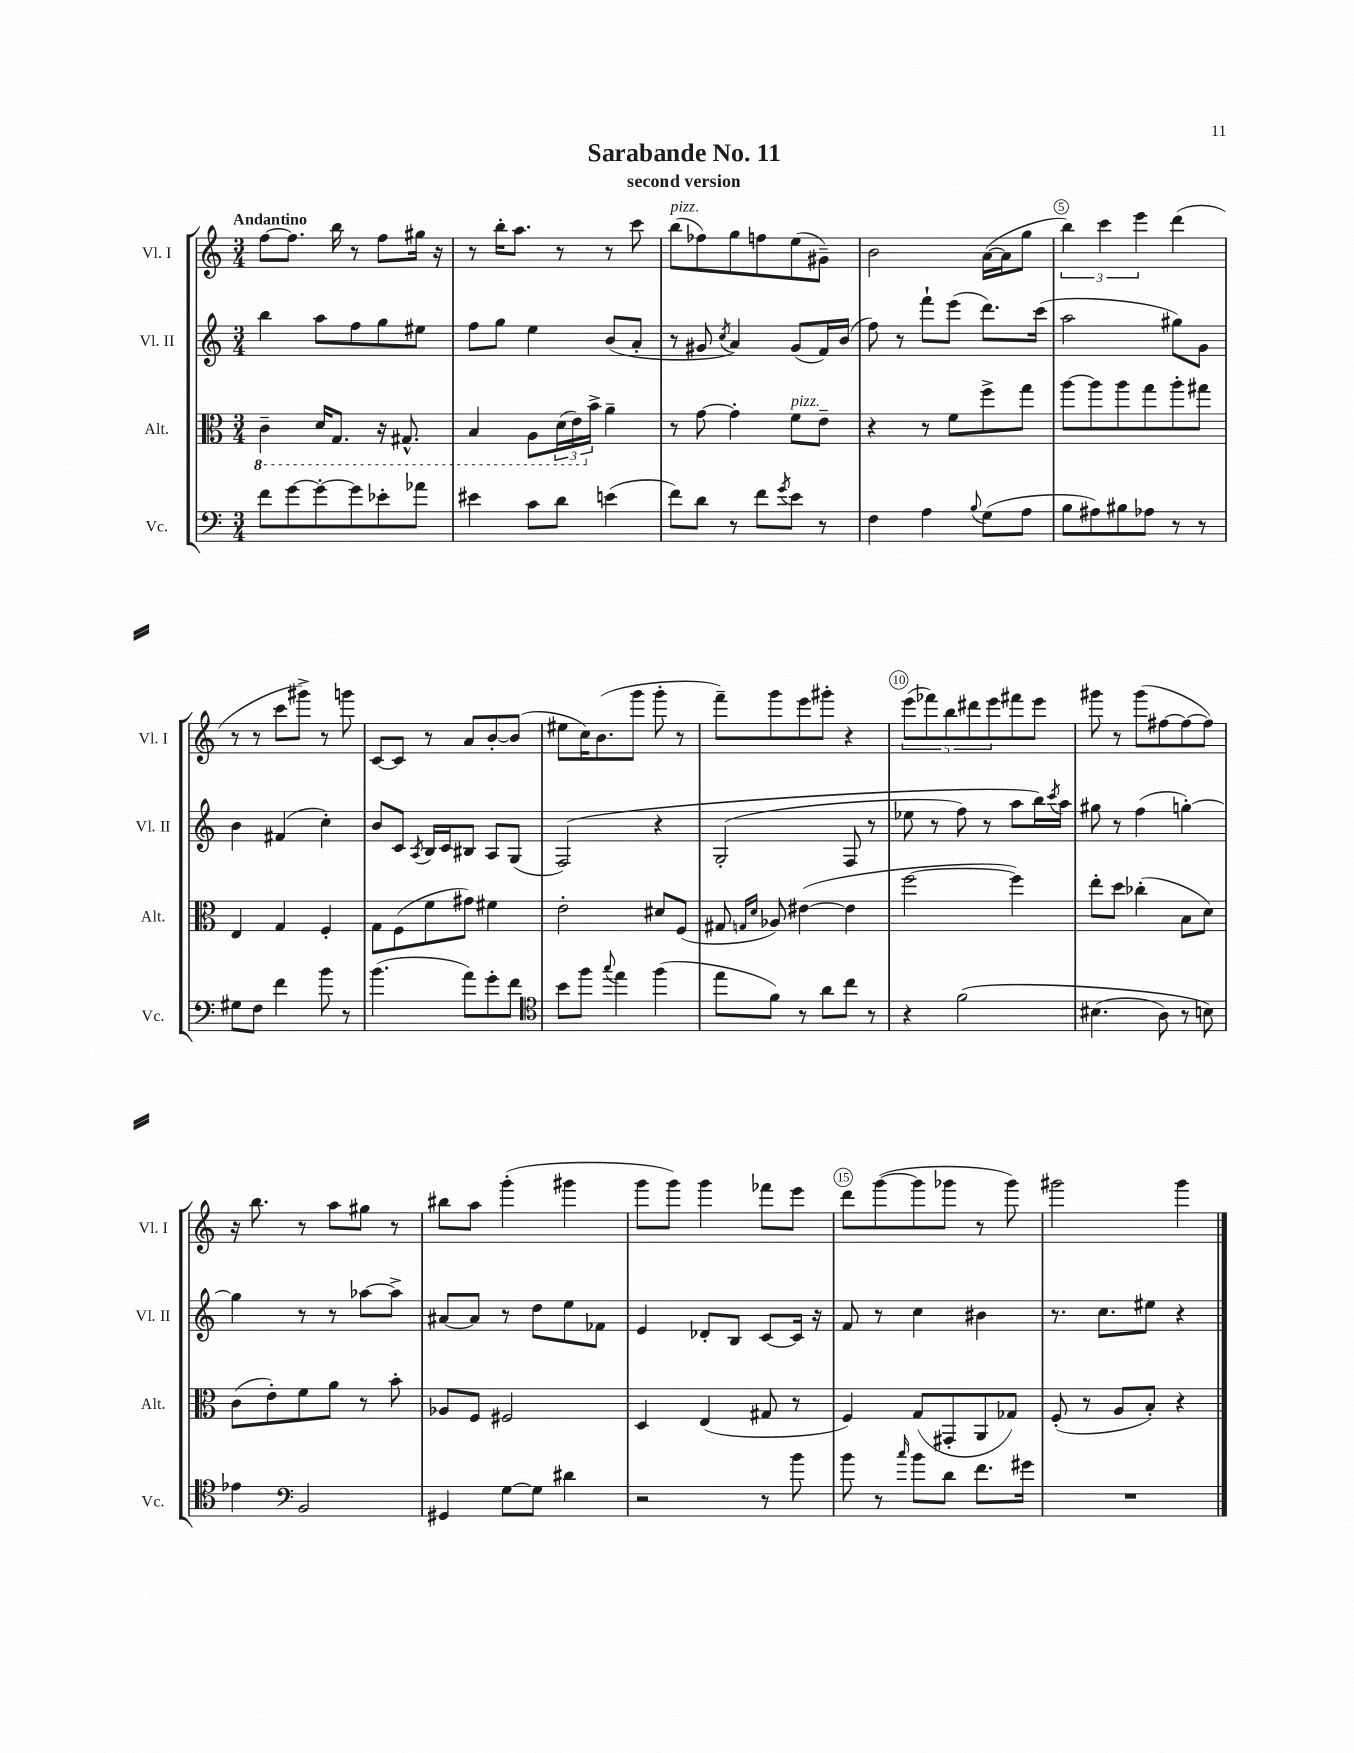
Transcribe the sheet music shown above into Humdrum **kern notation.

**kern	**kern	**kern	**kern
*part4	*part3	*part2	*part1
*staff4	*staff3	*staff2	*staff1
*I"Vc.	*I"Alt.	*I"Vl. II	*I"Vl. I
*I'Vc.	*I'Alt.	*I'Vl. II	*I'Vl. I
*clefF4	*clefC3	*clefG2	*clefG2
*k[]	*k[]	*k[]	*k[]
*M3/4	*M3/4	*M3/4	*M3/4
*	*8ba	*	*
=1	=1	=1	=1
!	!	!	!LO:TX:a:B:t=Andantino
8f\L	4C~\	4bb\	[8ff\L
[8g\	.	.	8.ff\J]
8g'\_	16D/KL	8aa\L	.
.	8.GG/J	.	16bb\
8g\]	.	8ff\	8r
8e-X'\	16r	8gg\	8ff\L
.	8.GG#X^^/	.	.
8a-X\J	.	8ee#X\J	16gg#X\Jk
.	.	.	16r
=2	=2	=2	=2
4e#X\	4BB/	8ff\L	8r
.	.	8gg\J	16bb'\KL
.	.	.	8.aa\J
8c\L	8AA\L	4ee\	.
8d\J	(24D\L	.	8r
.	24E\)	.	.
*	*X8ba	*	*
.	24b^\JJ	.	.
(4en\	4a~\	(8b/L	8r
.	.	8a'/J	8ccc\
=3	=3	=3	=3
!	!	!	!LO:TX:a:i:t=pizz.
8f\L)	8r	8r	(8bb\L
8d\J	[8g\	8g#X/	8ff-X\)
.	.	8qcc/	.
8r	4g'\]	4a/)	8gg\
8f\L	.	.	8ffn\
8qg/	.	.	.
!	!LO:TX:a:i:t=pizz.	!	!
8e\J	8f\L	(8g#/L	(8ee\
8r	8e~\J	16f/L)	8g#X~\J)
.	.	(16b/JJ	.
=4	=4	=4	=4
4F\	4r	8ff\)	2b\
.	.	8r	.
4A\	8r	8fff`\L	.
.	8f\L	(8eee\J	.
8qqB/	.	.	.
(8G\L	8ff^\	8.ddd\L)	([16a\LL
.	.	.	16a\J]
8A\J	8gg\J	.	8gg\J
.	.	(16ccc\Jk	.
=5	=5	=5	=5
8B\L	[8aa\L	2aa\	6bb\)
8A#X\)	8aa\]	.	.
.	.	.	6ccc\
8B#X\	8aa\	.	.
.	.	.	6eee\
8A-X\J	8gg\	.	.
8r	8aa'\	8gg#X\L)	(4ddd\
8r	8gg#X\J	8g\J	.
!!LO:LB:g=z
=6	=6	=6	=6
8G#X\L	4E/	4b\	8r
8F\J	.	.	8r
4f\	4G/	(4f#X/	8ccc\L
.	.	.	8ggg#X^\J)
8b\	4F'/	4cc'\)	8r
8r	.	.	8gggn\
=7	=7	=7	=7
(4.b\	8G\L	8b/L	[8c/L
.	(8F\	8c/J	8c/J]
.	.	8qA/	.
.	8f\	16B/LL	8r
.	.	16c/J	.
8a\L)	8g#X\J)	8B#X/J	8a/L
8g'\	4f#X\	8A/L	[8b'/
8f\J	.	(8G/J	(8b/J]
=8	=8	=8	=8
*clefC4	*	*	*
8b\L	2e'\	(2F/)	8ee#X\L
8ff\J	.	.	16cc\K)
.	.	.	(8.b\
8qqgg/	.	.	.
4ee\	.	.	.
.	.	.	8ggg\J
(4ff\	8d#X/L	4r	8ggg'\
.	(8F/J	.	8r
=9	=9	=9	=9
8ee\L	8G#X/	(2G'/	8fff~\L)
.	16qqGn/LL	.	.
.	16qqd/JJ	.	.
8f\J)	8A-X/)	.	8ggg\
8r	([4e#X\	.	8eee\
8a\L	.	.	8ggg#X'\J
8cc\J	4e#\]	8F/	4r
8r	.	8r	.
=10	=10	=10	=10
4r	[2ff\	8ee-X\	(10eee\L
.	.	.	10fff-X\)
.	.	8r	.
.	.	.	10bb\
(2f\	.	8ff\)	.
.	.	.	10ddd#X\
.	.	8r	.
.	.	.	10eee\
.	4ff\])	8aa\L	8fff#X\
.	.	16bb\L)	8eee\J
.	.	8qccc/	.
.	.	16aa\JJ	.
=11	=11	=11	=11
(4.B#X\	8ee'\L	8gg#X\	8ggg#X\
.	8dd\J	8r	8r
.	(4cc-X'\	(4ff\	(8ggg#\L
8A\)	.	.	[8ff#X\
8r	8B\L	[4ggn'\)	8ff#\_
8Bn\)	8d\J)	.	8ff#\J])
!!LO:LB:g=z
=12	=12	=12	=12
4e-X\	(8c\L	4gg\]	16r
.	.	.	8.bb\
.	8e'\)	.	.
*clefF4	*	*	*
2BB/	8f\	8r	8r
.	8a\J	8r	8aa\L
.	8r	[8aa-X\L	8gg#X\J
.	8b'\	8aa-^\J]	8r
=13	=13	=13	=13
4GG#X/	8A-X/L	[8a#X/L	8bb#X\L
.	8F/J	8a#/J]	8aa\J
[8G\L	2F#X/	8r	(4ggg'\
8G\J]	.	8dd\L	.
4d#X\	.	8ee\	4ggg#X\
.	.	8f-X\J	.
=14	=14	=14	=14
2r	4D/	4e/	8ggg\L
.	.	.	8ggg\J)
.	(4E/	8d-X'/L	4ggg\
.	.	8B/J	.
8r	8G#X/	[8c/L	8fff-X\L
8b\	8r	16c/Jk]	8eee\J
.	.	16r	.
=15	=15	=15	=15
8b\	4F/)	8f/	8ddd\L
8r	.	8r	([8ggg\
16qqcc/	.	.	.
8b\L	(8G/L	4cc\	8ggg\]
8d\J	8GG#X'/	.	8ggg-X\J
8.f\L	8AA/	4b#X\	8r
.	8G-X/J)	.	8ggg-\)
16g#X\Jk	.	.	.
=16	=16	=16	=16
2.r	(8F'/	8.r	2ggg#X\
.	8r	.	.
.	.	8.cc\L	.
.	8A/L	.	.
.	8B'/J)	8ee#X\J	.
.	4r	4r	4ggg#\
==	==	==	==
*-	*-	*-	*-
